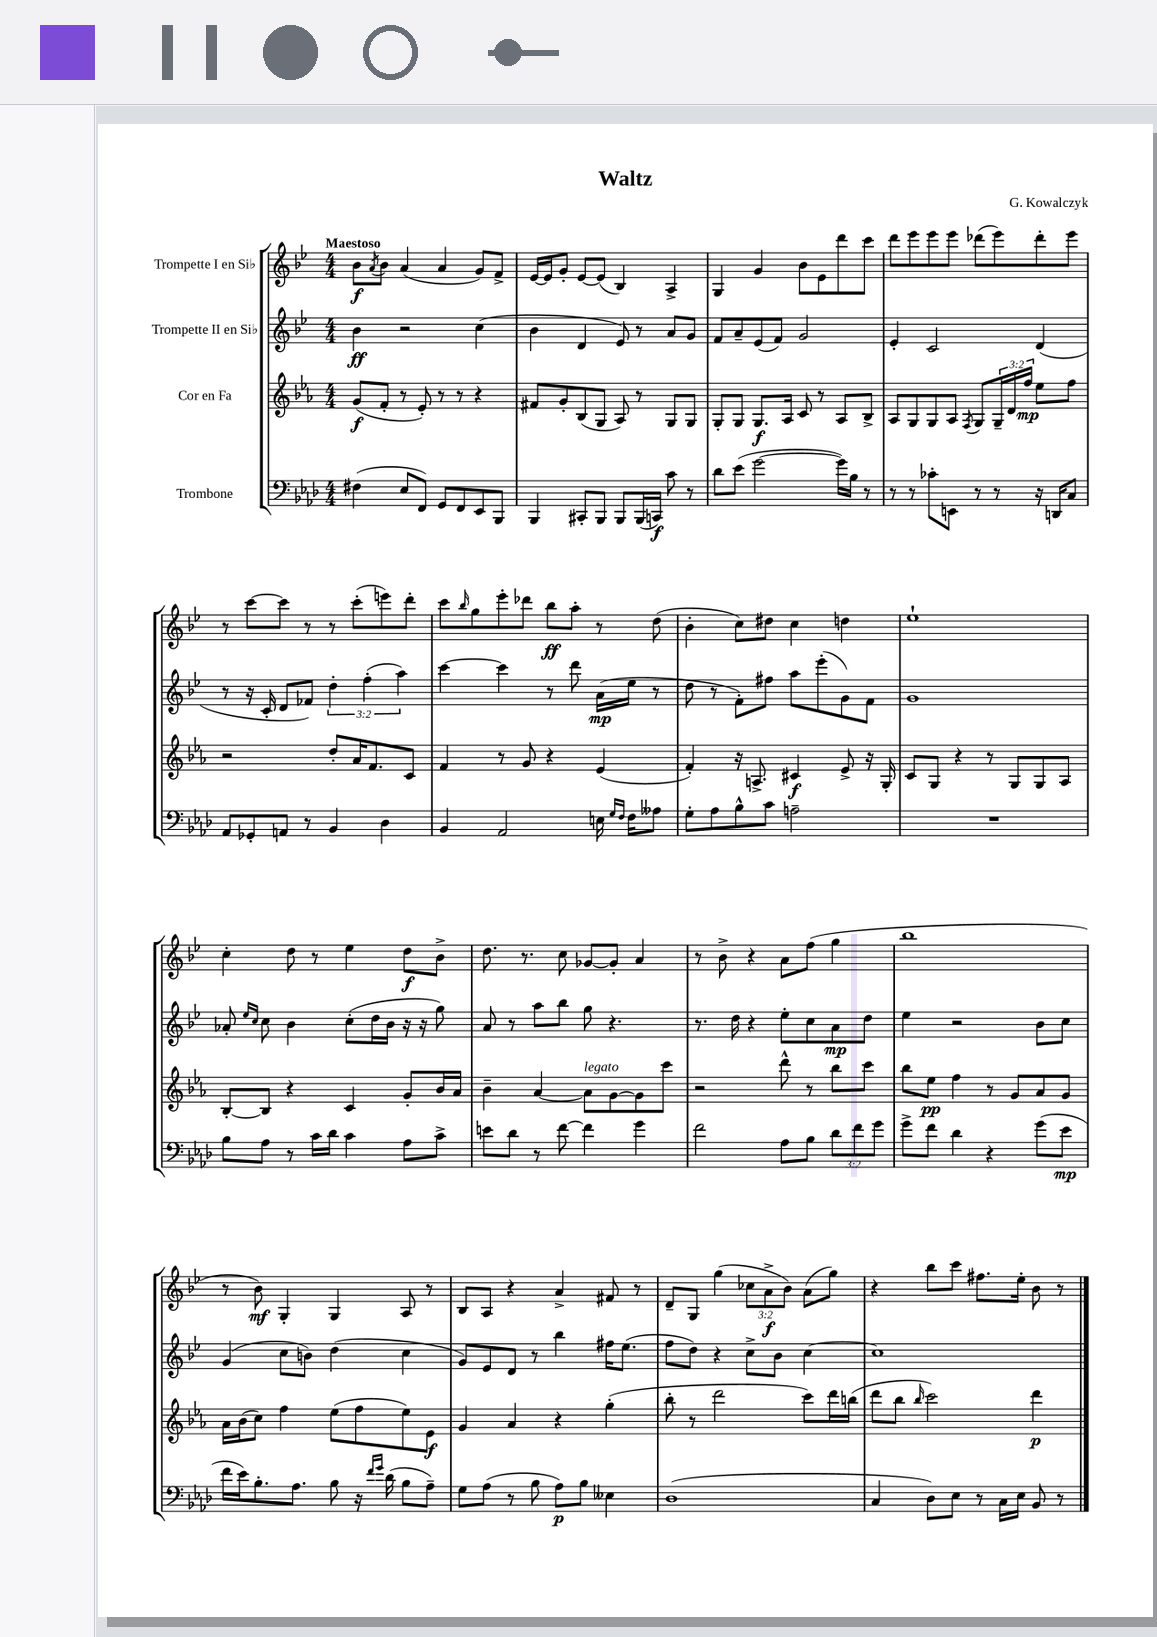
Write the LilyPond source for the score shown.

\header { title = "Waltz" composer = "G. Kowalczyk" }
<<
\new StaffGroup <<
\new Staff = "s0" \with { instrumentName = "Trompette I en Sib" } {
    \clef treble \key bes \major \numericTimeSignature \time 4/4 \override Staff.TupletNumber.text = #tuplet-number::calc-fraction-text \tempo "Maestoso"
    bes'8\f \acciaccatura { a'8 } bes'8 a'4( a'4 g'8) f'8-> |
    ees'16~ ees'16 g'8-. ees'8~ ees'8( bes4) a4-> |
    g4 g'4 bes'8 ees'8 d'''8 c'''8 |
    d'''8 ees'''8 ees'''8 ees'''8 des'''8( ees'''8) des'''8-. ees'''8 |
    r8 c'''8~ c'''8 r8 r8 c'''8-.( e'''8) d'''8-. |
    c'''8 \grace { bes''16 } g''8 ees'''8-. des'''8 bes''8\ff a''8-. r8 d''8( |
    bes'4-. c''8) dis''8 c''4 d''4 |
    ees''1-! |
    c''4-. d''8 r8 ees''4 d''8\f bes'8-> |
    d''8. r8. c''8 ges'8~ ges'8-. a'4 |
    r8 bes'8-> r4 a'8 f''8( g''4 |
    bes''1 |
    r8 bes'8\mf) g4-. g4 a8 r8 |
    bes8 a8 r4 a'4-> fis'8 r8 |
    d'8-- g8 g''4( \tuplet 3/2 { ces''8 a'8->\f bes'8) } a'8( g''8) |
    r4 bes''8 c'''8 fis''8. ees''16-. bes'8 r8 \bar "|." |
}
\new Staff = "s1" \with { instrumentName = "Trompette II en Sib" } {
    \clef treble \key bes \major \numericTimeSignature \time 4/4 \override Staff.TupletNumber.text = #tuplet-number::calc-fraction-text
    bes'4\ff r2 c''4( |
    bes'4 d'4 ees'8) r8 a'8 g'8 |
    f'8 a'8-- ees'8( f'8) g'2 |
    ees'4-. c'2 d'4( |
    r8 r16 c'16-. d'8 fes'8) \tuplet 3/2 { d''4-. f''4-.( a''4) } |
    c'''4~ c'''4 r8 d'''8 a'16\mp( ees''16 r8 |
    d''8 r8 f'8-.) fis''8 a''8 ees'''8-.( g'8) f'8 |
    g'1 |
    aes'8-. \grace { ees''16 c''16 } c''8 bes'4 c''8-.( d''16 bes'16 r16 r16 g''8) |
    a'8 r8 a''8 bes''8 g''8 r4. |
    r8. d''16 r4 ees''8-. c''8 a'8\mp d''8 |
    ees''4 r2 bes'8 c''8 |
    g'4( c''8 b'8) d''4( c''4 |
    g'8) ees'8 d'8 r8 bes''4 fis''16 ees''8.( |
    f''8 d''8) r4 c''8-> bes'8 c''4~ |
    c''1 \bar "|." |
}
\new Staff = "s2" \with { instrumentName = "Cor en Fa" } {
    \clef treble \key ees \major \numericTimeSignature \time 4/4 \override Staff.TupletNumber.text = #tuplet-number::calc-fraction-text
    g'8\f( f'8-. r8 ees'8-.) r8 r8 r4 |
    fis'8 g'8-. bes8( g8 aes8) r8 g8 g8 |
    g8-. g8 g8.\f aes16 c'8 r8 aes8 bes8-> |
    aes8 g8 g8 aes8 \acciaccatura { f8 } g8 \tuplet 3/2 { g16-- d'16 f''16\mp } ees''8 f''8 |
    r2 d''8-. aes'16 f'8. c'8 |
    f'4 r8 g'8 r4 ees'4( |
    f'4-.) r16 a8.-> cis'4\f ees'8-> r16 g16-. |
    c'8 g8 r4 r8 g8 g8 aes8 |
    bes8~-. bes8 r4 c'4 g'8-. bes'16 aes'16 |
    bes'4-- aes'4~ aes'8^\markup { \italic "legato" } g'8~ g'8 c'''8 |
    r2 d'''8-^ r8 bes''8 c'''8 |
    bes''8 ees''8\pp f''4 r8 g'8 aes'8 g'8 |
    aes'16 bes'16( c''8) f''4 ees''8( f''8 ees''8) ees'8\f |
    g'4 aes'4 r4 g''4-.( |
    bes''8-. r8 d'''2 c'''8) d'''16 b''16( |
    d'''8 bes''8 \grace { bes''16 } c'''2) d'''4\p \bar "|." |
}
\new Staff = "s3" \with { instrumentName = "Trombone" } {
    \clef bass \key aes \major \numericTimeSignature \time 4/4 \override Staff.TupletNumber.text = #tuplet-number::calc-fraction-text
    fis4( ees8 f,8) g,8 f,8 ees,8 bes,,8 |
    bes,,4 cis,8-. bes,,8 bes,,8 bes,,16( c,16\f) c'8 r8 |
    des'8 ees'8( g'2~ g'16) bes16 r8 |
    r8 r8 ces'8-. e,8 r8 r8 r16 d,16 c8 |
    aes,8 ges,8-. a,8 r8 bes,4 des4 |
    bes,4 aes,2 e16 \grace { g16 f16 } f16 aeses8 |
    g8-. aes8 bes8-^ c'8 a2-- |
    R1 |
    bes8 aes8 r8 c'16 des'16 c'4 aes8 c'8-> |
    e'8 des'8 r8 f'8~ f'4 g'4 |
    f'2 aes8 bes8 \tuplet 3/2 { des'8 f'8 g'8 } |
    g'8-> f'8 des'4 r4 g'8( ees'8\mp |
    f'16 ees'16) bes8.-. aes8. bes8 r16 \grace { f'16 g'16 } des'16( bes8 aes8--) |
    g8 aes8( r8 bes8 aes8\p) bes8 eeses4 |
    des1( |
    c4 des8) ees8 r8 c16 ees16 bes,8 r8 \bar "|." |
}
>>
>>
\layout { \context { \Score \remove "Bar_number_engraver" } }
